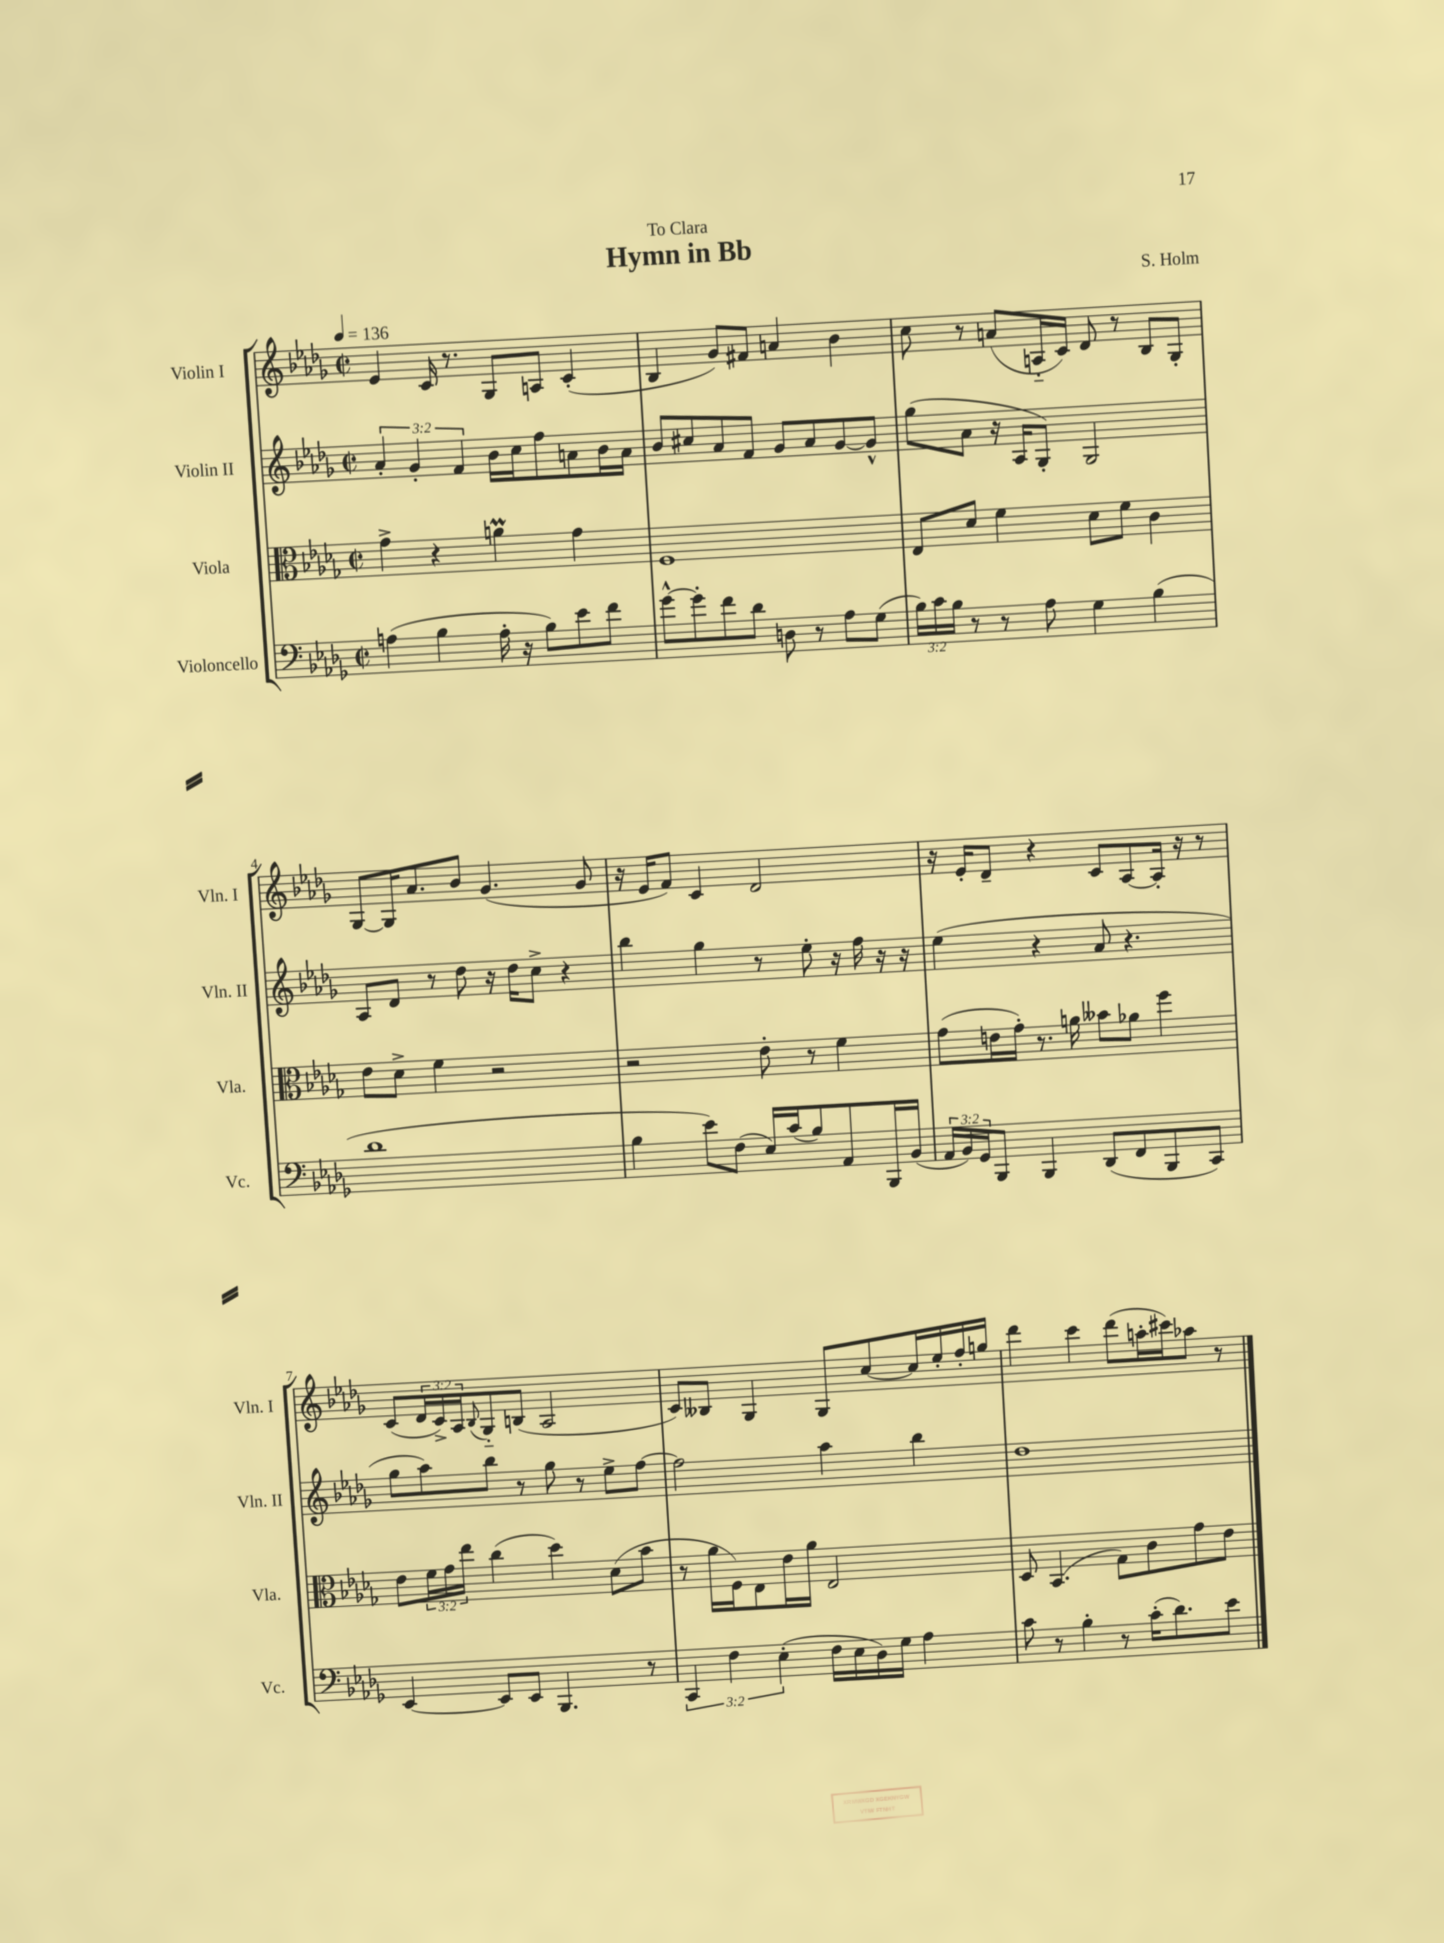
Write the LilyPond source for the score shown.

\header { title = "Hymn in Bb" composer = "S. Holm" dedication = "To Clara" }
<<
\new StaffGroup <<
\new Staff = "s0" \with { instrumentName = "Violin I" shortInstrumentName = "Vln. I" } {
    \clef treble \key des \major \defaultTimeSignature \time 2/2 \override Staff.TupletNumber.text = #tuplet-number::calc-fraction-text \tempo 4 = 136
    ees'4 c'16 r8. ges8 a8 c'4-.( |
    bes4 ges'8) fis'8 a'4 bes'4 |
    c''8 r8 a'8( a16-_ c'16) des'8 r8 bes8 ges8-. |
    ges8~ ges16 aes'8. bes'8 ges'4.( ges'8 |
    r16 ees'16 f'8) c'4 des'2 |
    r16 ees'16-. des'8-- r4 c'8 aes8~ aes16-. r16 r8 |
    c'8( \tuplet 3/2 { des'16 c'16->) aes16 } \appoggiatura { bes8 } ges8-_ b8( aes2 |
    c'8) beses8 ges4 ges8 c''8~ c''16 ees''16-. f''16-. g''16 |
    des'''4 c'''4 des'''8( a''16-. cis'''16) aes''8 r8 \bar "|." |
}
\new Staff = "s1" \with { instrumentName = "Violin II" shortInstrumentName = "Vln. II" } {
    \clef treble \key des \major \defaultTimeSignature \time 2/2 \override Staff.TupletNumber.text = #tuplet-number::calc-fraction-text
    \tuplet 3/2 { aes'4-. ges'4-. f'4 } bes'16 c''16 f''8 a'8 bes'16 a'16 |
    bes'8 cis''8 aes'8 f'8 ges'8 aes'8 ges'8~ ges'8-^ |
    ges''8( aes'8 r16 aes16 ges8-.) ges2 |
    aes8 des'8 r8 des''8 r16 des''16 c''8-> r4 |
    bes''4 ges''4 r8 ees''8-. r16 f''16 r16 r16 |
    ees''4( r4 aes'8 r4. |
    ges''8 aes''8) bes''8 r8 ges''8 r8 ees''8-> f''8~ |
    f''2 aes''4 bes''4 |
    des''1 \bar "|." |
}
\new Staff = "s2" \with { instrumentName = "Viola" shortInstrumentName = "Vla." } {
    \clef alto \key des \major \defaultTimeSignature \time 2/2 \override Staff.TupletNumber.text = #tuplet-number::calc-fraction-text
    ges'4-> r4 a'4\prall ges'4 |
    f1 |
    ees8 des'8 f'4 des'8 f'8 c'4 |
    ees'8 des'8-> f'4 r2 |
    r2 ees'8-. r8 f'4 |
    ges'8( e'16 ges'16-.) r8. a'16 beses'8 aes'8 f''4 |
    ees'8 \tuplet 3/2 { f'16 ges'16 ees''16 } c''4( des''4) des'8( bes'8 |
    r8 aes'16 f16) ees8 ees'16 aes'16 ees2 |
    des8 bes,4.( ges8) c'8 ges'8 ees'8 \bar "|." |
}
\new Staff = "s3" \with { instrumentName = "Violoncello" shortInstrumentName = "Vc." } {
    \clef bass \key des \major \defaultTimeSignature \time 2/2 \override Staff.TupletNumber.text = #tuplet-number::calc-fraction-text
    a4( bes4 a16-. r16 bes8) ees'8 f'8 |
    ges'8~-^ ges'8-. f'8 des'8 d8 r8 aes8 ges8( |
    \tuplet 3/2 { bes16) c'16 bes16 } r8 r8 aes8 ges4 bes4( |
    des'1 |
    bes4 ees'8) f8( ees16) c'16( bes8) aes,8 bes,,16 bes,16( |
    \tuplet 3/2 { aes,16 bes,16) ges,16 } bes,,8 bes,,4 des,8( f,8 bes,,8 c,8) |
    ees,4~ ees,8 ees,8 bes,,4. r8 |
    \tuplet 3/2 { c,4 f4 ees4-.( } f16 ees16 des16) ges16 aes4 |
    c'8 r8 bes4-. r8 c'16-.( des'8.) ees'8 \bar "|." |
}
>>
>>
